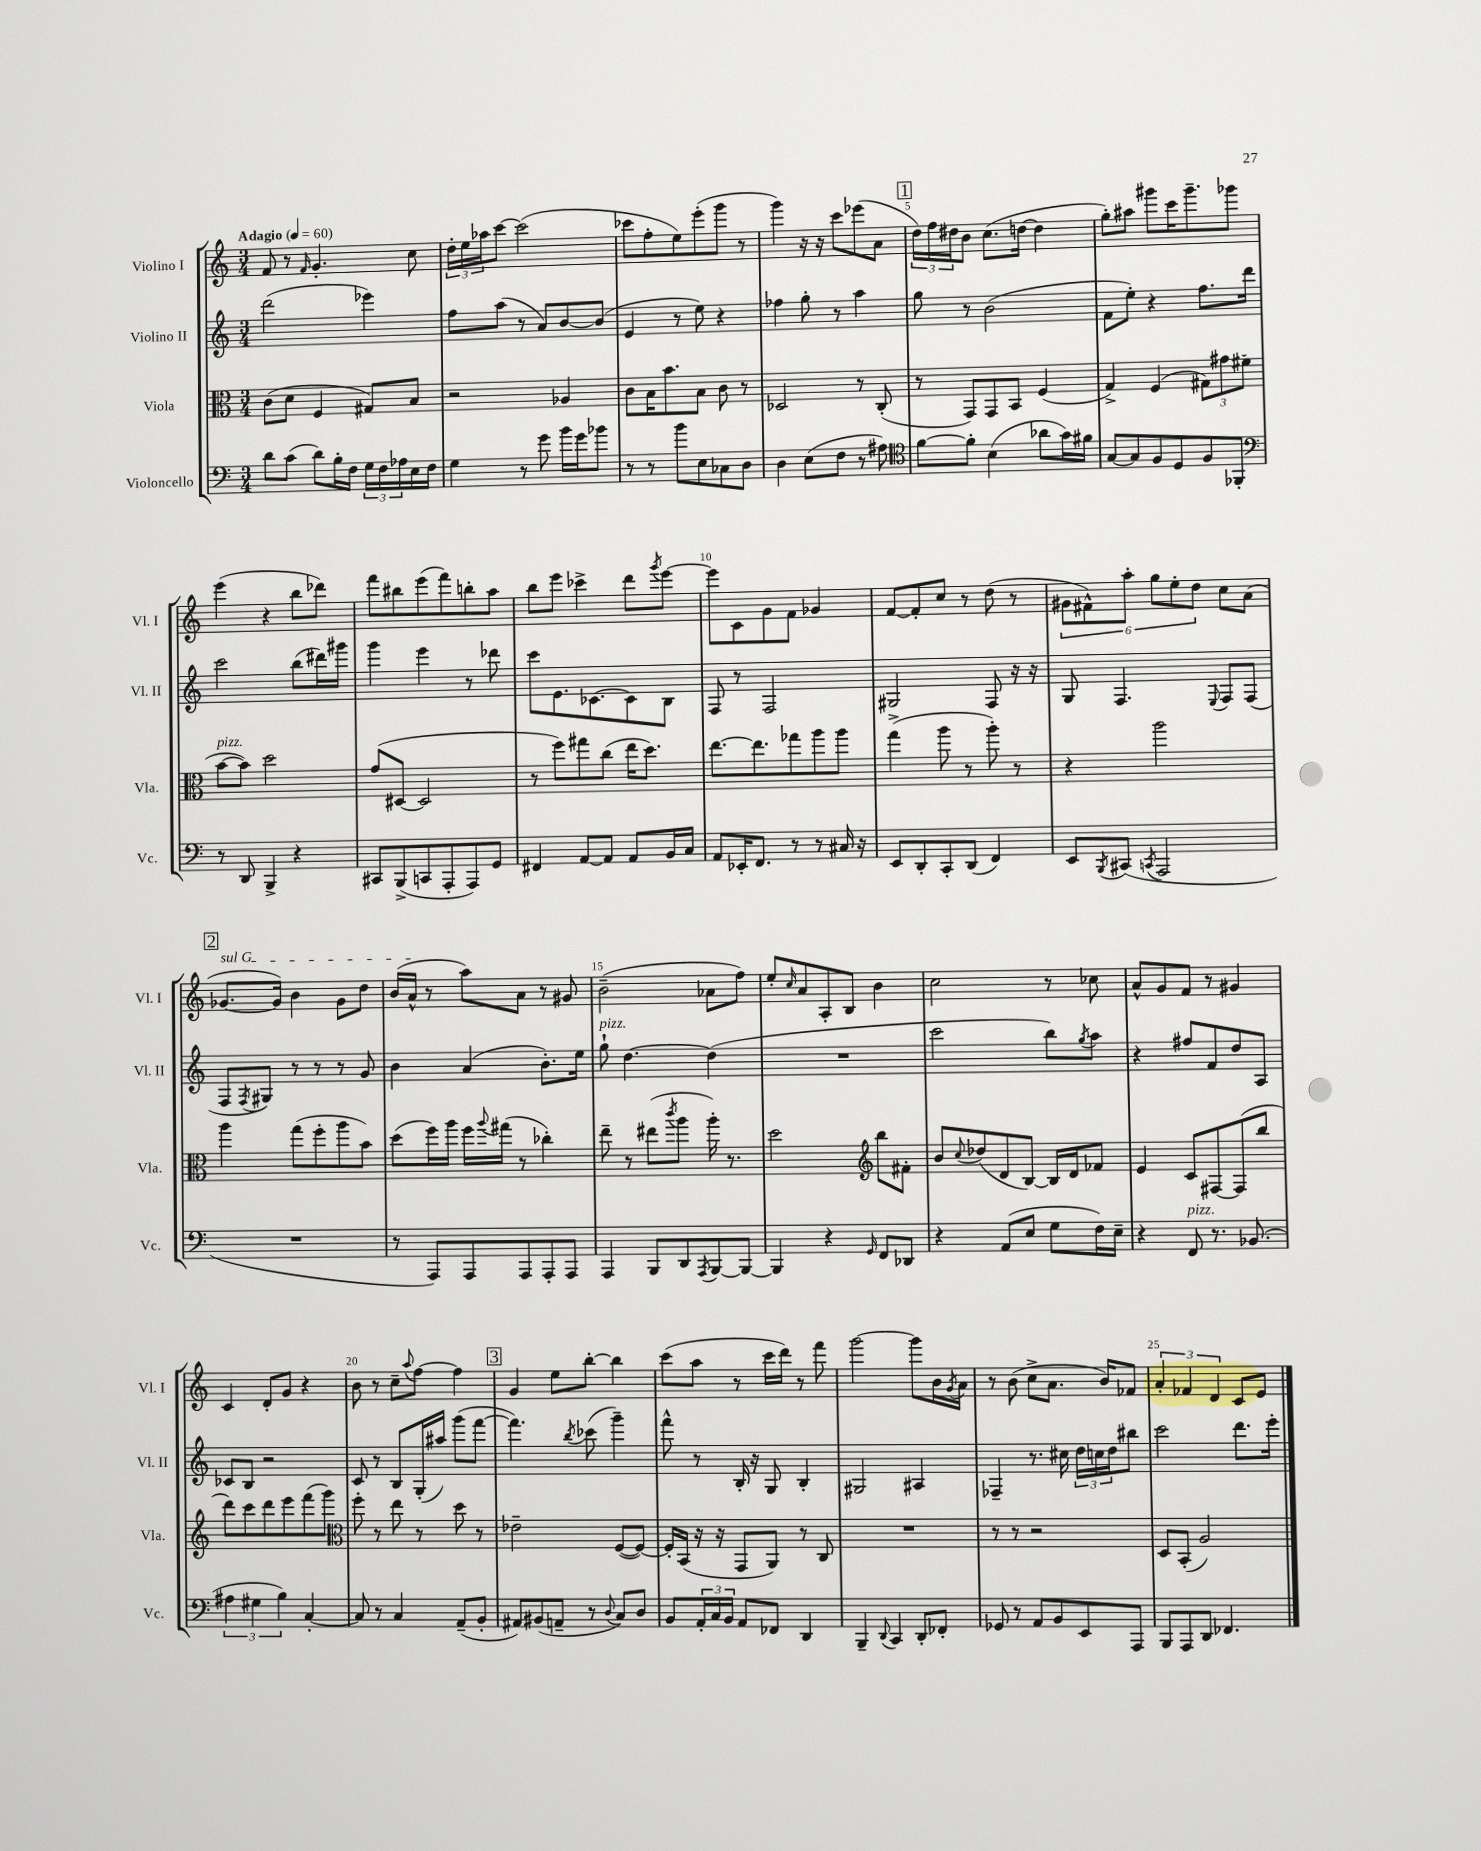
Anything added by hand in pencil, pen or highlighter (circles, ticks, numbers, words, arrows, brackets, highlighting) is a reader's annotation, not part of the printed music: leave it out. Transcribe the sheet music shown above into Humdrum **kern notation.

**kern	**kern	**kern	**kern
*staff4	*staff3	*staff2	*staff1
*clefF4	*clefC3	*clefG2	*clefG2
*k[]	*k[]	*k[]	*k[]
*M3/4	*M3/4	*M3/4	*M3/4
*MM60	*MM60	*MM60	*MM60
8d	(8c	(2ddd	8f
(8c	8d	.	8r
.	.	.	16qqf
8d)	4F	.	4.g'
16B'	.	.	.
16F	.	.	.
24G	8G#)	4eee-)	.
24F	.	.	.
24A-	.	.	.
16E	8B	.	8cc
16F	.	.	.
=	=	=	=
4G	2r	8ff	24dd'
.	.	.	24ee
.	.	.	24aa-
.	.	(8aa	[8ccc
8r	.	8r	(2ccc]
8g	.	8a)	.
16b	4A-	[8b	.
16g	.	.	.
8b-	.	(8b]	.
=	=	=	=
8r	8c	4e	8ccc-
8r	16B	.	8ff'
.	8.b	.	.
8b	.	8r	8ee)
8E	8B	8ee)	(8eee'
8C-	8c	4r	8ggg
8D	8r	.	8r
=	=	=	=
4D	2D-	4ff-	4ggg)
(8E	.	8gg'	16r
.	.	.	16r
8F	.	8r	8ccc
8r	8r	4aa	(8eee-
8A#)	(8C'	.	8a
=	=	=	=
*clefC4	*	*	*
[8f	8r	8gg	24dd)
.	.	.	24ff
.	.	.	24dd#
8f']	8GG)	8r	8b
(4B	8GG	(2b	(8.cc
.	8BB	.	.
.	.	.	[16dd
8a-	(4F	.	4dd]
16g)	.	.	.
16f#	.	.	.
=	=	=	=
[8G	4G^)	8f	8gg')
8G]	.	8ee')	8aa#
8F	(4F	4r	8ggg#
8D	.	.	16ccc
.	.	.	8.ggg#~
8F	12G#)	8.ff	.
.	12g#	.	.
8FF-'	.	.	8ggg-
.	(12f#	.	.
.	.	16ddd	.
=	=	=	=
*clefF4	*	*	*
8r	[8b	2ccc	(4eee
8DD	8b])	.	.
4BBB^	2dd	.	4r
4r	.	(8bb	8bb
.	.	16ddd#)	8ddd-)
.	.	16ggg#	.
=	=	=	=
8CC#	(8g	4ggg	8fff
(8BBB^	[8D#	.	8bb#
8CC	2D#]	4eee	(8eee
8AAA'	.	.	8fff)
8AAA)	.	8r	8bb'
8GG	.	8ddd-	8aa
=	=	=	=
4FF#	8r	8ccc	8bb
.	8ff)	8.e	8eee
[8AA	8gg#	.	4ccc-^
.	.	[8.c-	.
8AA]	(8cc	.	.
8AA	16ee	8c-]	8ddd
.	8.dd)	.	.
.	.	.	8qggg
16BB	.	8B	[8eee
16C	.	.	.
=	=	=	=
8AA	[8.ee	8F	8eee]
16EE-'	.	8r	8c
8.FF	8.ee]	.	.
.	.	2F	8g
8r	8gg-	.	8f
8r	8aa	.	4g-
16C#	8aa	.	.
16r	.	.	.
=	=	=	=
8EE	(4gg^	2G#	[8f
8DD'	.	.	8f']
8CC'	8aa	.	8cc
(8DD	8r	.	8r
4FF)	8aa')	8F	(8dd
.	8r	16r	8r
.	.	16r	.
=	=	=	=
8EE	4r	8G	12g#
.	.	.	12f#^^)
8qBBB	.	.	.
(8CC#	.	4.F	.
.	.	.	12aa'
8qCC	.	.	.
2AAA	2aa	.	12gg
.	.	.	12ee'
.	.	.	12dd
.	.	8qqE	.
.	.	8F	8cc
.	.	(8F	(8a
=	=	=	=
2.r	4aa	8F	[8.g-
.	.	8qF	.
.	.	8G#)	.
.	.	.	16g-])
.	(8gg	8r	4b
.	8ff'	8r	.
.	8aa	8r	8g-
.	8b)	8g	8dd
=	=	=	=
8r	(8dd	4b	(16b
.	.	.	16a^^
8AAA)	16ff)	.	8r
.	16aa	.	.
8AAA	16ff	(4a	8aa)
.	8qqaa	.	.
.	(16gg#	.	.
8AAA	8r	.	8a
8AAA'	4cc-')	8.b')	8r
8AAA	.	.	8g#
.	.	16ee	.
=	=	=	=
4AAA	8ee~	8gg`	(2b~
.	8r	[4.dd	.
8BBB	(8ee#	.	.
.	8qccc	.	.
8DD	8aa	.	.
8qAAA	.	.	.
[8BBB	16aa')	(4dd]	8a-
.	8.r	.	.
8BBB_	.	.	8ff)
=	=	=	=
4BBB]	2dd	2.r	8ee'
.	.	.	16qqcc
.	.	.	8a
4r	.	.	8A'
.	.	.	8B
*	*clefG2	*	*
16qqGG	.	.	.
8FF	8bb	.	4b
8DD-	8f#'	.	.
=	=	=	=
4r	8b	2ccc	2cc
.	8qqcc	.	.
.	(8dd-	.	.
(8AA	8d	.	.
8E	[8B)	.	.
8G	16B]	8bb)	8r
.	16d	.	.
.	.	8qgg	.
16F)	8f-	8aa	8cc-
16E~	.	.	.
=	=	=	=
4r	4e	4r	8a^^
.	.	.	8g
8FF	8c	8ff#	8f
8.r	[8F#	8f	8r
.	(8F#]	8dd	4g#
(8.BB-	.	.	.
.	8bb	8A	.
=	=	=	=
6A#	8ddd)	8c-	4c
.	8ccc	8B	.
6G#	.	.	.
.	8ddd	2r	8d'
6B)	.	.	.
.	8eee	.	8g
[4C'	(8fff	.	4r
.	8ggg)	.	.
=	=	=	=
*	*clefC3	*	*
8C]	8ff'	8c	8b
8r	8r	8r	8r
4C	8ee	8B	8cc~
.	.	.	8qqaa
.	8r	(16G'	[8ff
.	.	16aa#)	.
(8AA~	8dd	(8ggg	4ff]
8BB'	8r	[8fff	.
=	=	=	=
8AA#)	2e-~	4.fff])	4g
(8BB#	.	.	.
8AA~	.	.	8ee
.	.	8qbb	.
8r	.	(8ccc-	[8bb'
8qqD	.	.	.
8C)	([8F	4ggg~)	4bb]
8D	8F_)	.	.
=	=	=	=
8BB	16F']	8fff^^	(8ccc
.	(16BB	.	.
24AA'	16r	8r	8aa
24C	.	.	.
.	16r	.	.
24BB	.	.	.
8AA	8GG	16B'	8r
.	.	16r	.
8FF-	8AA)	8G	16ccc
.	.	.	16ddd)
4DD	8r	4B'	8r
.	8C	.	8fff
=	=	=	=
4BBB~	2.r	2G#	[2ggg
8qqDD	.	.	.
4CC	.	.	.
8DD'	.	4A#	8ggg]
8FF-'	.	.	16b
.	.	.	8qg
.	.	.	16a
=	=	=	=
8GG-	8r	4F-~	8r
8r	8r	.	(8b
8AA	2r	8.r	8cc^
8BB	.	.	8.a
.	.	16cc#	.
8EE	.	24dd	.
.	.	24cc	.
.	.	.	16b)
.	.	24dd	.
8AAA	.	8bb#	8f-
=	=	=	=
8BBB	8D	2ccc	6a'
8AAA	(8BB'	.	.
.	.	.	6f-
8DD	2A)	.	.
.	.	.	6d
4.FF-	.	.	.
.	.	8.ddd	8c
.	.	.	8e
.	.	16eee'	.
==	==	==	==
*-	*-	*-	*-
